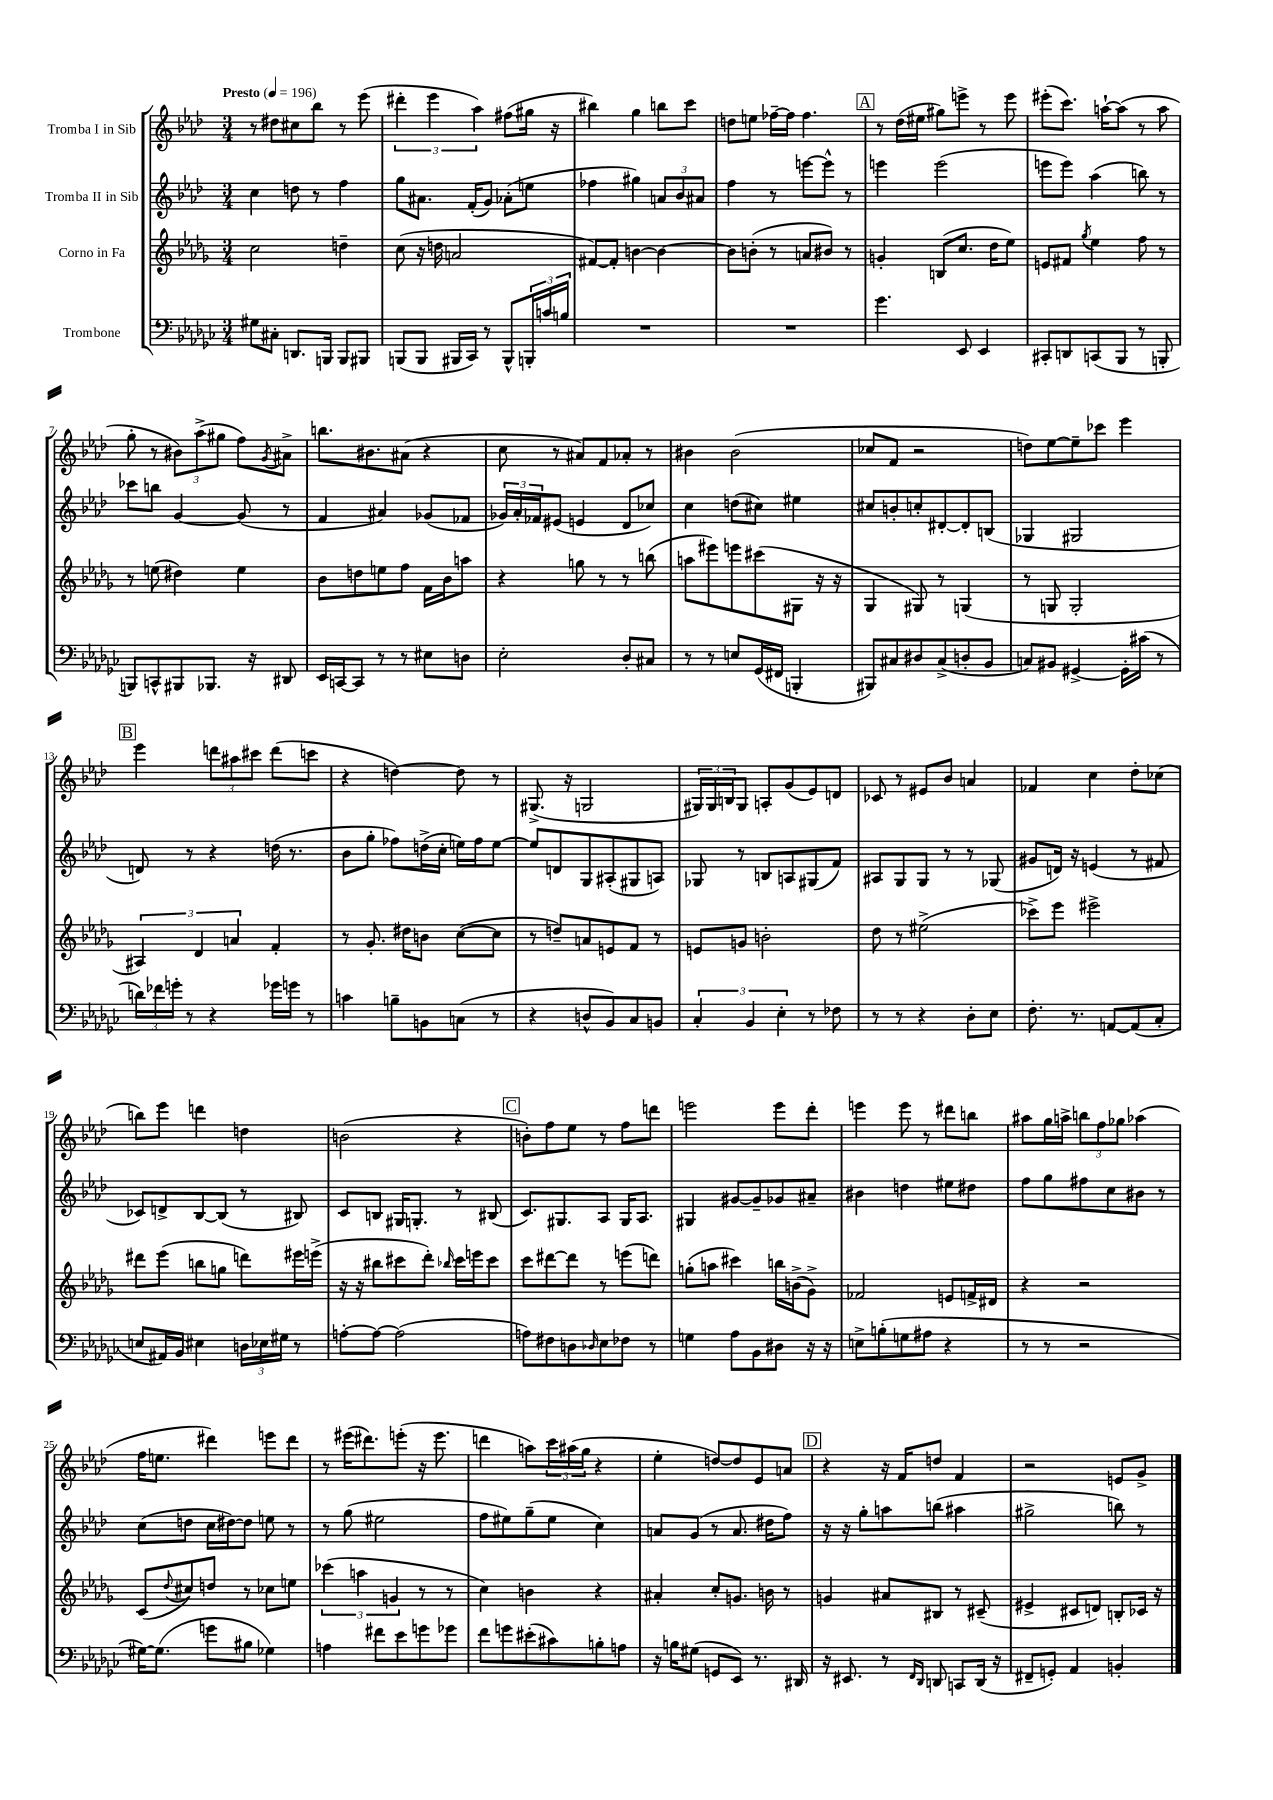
<<
\new StaffGroup <<
\new Staff = "s0" \with { instrumentName = "Tromba I in Sib" } {
    \clef treble \key aes \major \numericTimeSignature \time 3/4 \tempo "Presto" 4 = 196
    r8 dis''8 cis''8 bes''8 r8 ees'''8( |
    \tuplet 3/2 { dis'''4-. ees'''4 aes''4) } fis''8( gis''16 r16 |
    bis''4) g''4 b''8 c'''8 |
    d''8 e''8 fes''16~-- fes''16 fes''4. |
    \mark \markup { \box "A" } r8 des''16( eis''16 gis''8) e'''8-> r8 e'''8 |
    eis'''8-.( c'''8.) a''16~-! a''8( r8 a''8 |
    g''8-. r8 \tuplet 3/2 { bis'8) aes''8->( gis''8 } f''8) \acciaccatura { g'8 } ais'8-> |
    b''8. bis'8. ais'8( r4 |
    c''8 r8 ais'8) f'8 aes'8-. r8 |
    bis'4 bis'2( |
    ces''8 f'8 r2 |
    d''8) ees''8~ ees''8-- ces'''8 ees'''4 |
    \mark \markup { \box "B" } ees'''4 \tuplet 3/2 { d'''8 ais''8 cis'''8 } d'''8( c'''8 |
    r4 d''4~) d''8 r8 |
    gis8.->( r16 g2 |
    \tuplet 3/2 { gis16) gis16 b16 } gis8 a8-. g'8( ees'8) d'8 |
    ces'8 r8 eis'8 bes'8 a'4 |
    fes'4 c''4 des''8-. ces''8( |
    b''8) ees'''8 d'''4 d''4 |
    b'2( r4 |
    \mark \markup { \box "C" } b'8-.) f''8 ees''8 r8 f''8 d'''8 |
    e'''2 e'''8 des'''8-. |
    e'''4 e'''8 r8 dis'''8 b''8 |
    ais''8 g''16 a''16-> \tuplet 3/2 { b''8 f''8 ges''8 } aes''4( |
    f''16 e''8. dis'''4) e'''8 dis'''8 |
    r8 eis'''16( dis'''8.) e'''8-.( r16 e'''8. |
    d'''4 a''8) \tuplet 3/2 { c'''16 ais''16( g''16 } r4 |
    ees''4-. d''8~) d''8 ees'8 a'8 |
    \mark \markup { \box "D" } r4 r16 f'16 d''8 f'4 |
    r2 e'8 g'8-> \bar "|." |
}
\new Staff = "s1" \with { instrumentName = "Tromba II in Sib" } {
    \clef treble \key aes \major \numericTimeSignature \time 3/4
    c''4 d''8 r8 f''4 |
    g''8 ais'8. f'16-.( g'8) aes'8-.( e''8 |
    fes''4 gis''4) \tuplet 3/2 { a'8 bes'8 ais'8 } |
    f''4 r8 e'''8~ e'''8-^ r8 |
    \mark \markup { \box "A" } e'''4 e'''2( |
    e'''8 e'''8) aes''4( b''8) r8 |
    ces'''8 b''8 g'4~ g'8( r8 |
    f'4 ais'4) ges'8( fes'8 |
    \tuplet 3/2 { ges'16) aes'16-. fes'16 } eis'8( e'4 des'8 ces''8) |
    c''4 d''8( cis''8) eis''4 |
    cis''8 b'8-. c''8-. dis'8~-. dis'8-. b8( |
    ges4 gis2 |
    \mark \markup { \box "B" } d'8) r8 r4 d''16( r8. |
    bes'8 g''8-. fes''8) d''16->( c''16-. e''16) fes''16 e''8~ |
    e''8 d'8 g8 ais8-.( gis8 a8) |
    ges8 r8 b8 a8 gis8( f'8) |
    ais8 g8 g8 r8 r8 ges8( |
    gis'8 d'16) r16 e'4( r8 fis'8 |
    ces'8) d'8-> bes8~ bes8( r8 bis8) |
    c'8 b8 gis16 g8.-. r8 bis8( |
    \mark \markup { \box "C" } c'8.) gis8. aes8 gis16 aes8. |
    gis4 gis'8~ gis'8-- ges'8 ais'8-- |
    bis'4 d''4 eis''8 dis''8 |
    f''8 g''8 fis''8 c''8 bis'8 r8 |
    c''8( d''8 c''16 dis''16~) dis''8 e''8 r8 |
    r8 g''8( eis''2 |
    f''8 eis''8) g''8--( eis''8 c''4) |
    a'8 g'8( r8 a'8. dis''16 f''8) |
    \mark \markup { \box "D" } r16 r16 g''8-. a''8 b''8( ais''4 |
    gis''2-> b''8) r8 \bar "|." |
}
\new Staff = "s2" \with { instrumentName = "Corno in Fa" } {
    \clef treble \key des \major \numericTimeSignature \time 3/4
    c''2 d''4-- |
    c''8( r16 d''16 a'2 |
    fis'8~) fis'8-. b'4~ b'4~ |
    b'8 b'8-.( r8 a'8 bis'8) r8 |
    \mark \markup { \box "A" } g'4-. b8( c''8. des''16 ees''8) |
    e'8 fis'8 \acciaccatura { ges''8 } ees''4 f''8 r8 |
    r8 e''8( dis''4) e''4 |
    bes'8 d''8 e''8 f''8 f'16 bes'16 a''8 |
    r4 g''8 r8 r8 b''8( |
    a''8 eis'''8) e'''8 cis'''8( gis8 r16 r16 |
    ges4 gis8) r8 g4( |
    r8 g8 g2-. |
    \mark \markup { \box "B" } \tuplet 3/2 { ais4) des'4 a'4 } f'4-. |
    r8 ges'8.-. dis''16 b'8 c''8~( c''8 |
    r8 d''8--) a'8 e'8 f'8 r8 |
    e'8 g'8 b'2-. |
    des''8 r8 eis''2->( |
    ces'''8->) ees'''8 eis'''2-> |
    dis'''8 ees'''8( b''8 g''8 d'''8) eis'''16 e'''16->( |
    r16 r16 bis''8 cis'''8 des'''8-.) \grace { bes''16 } cis'''16 e'''16 cis'''8 |
    \mark \markup { \box "C" } c'''8 dis'''8~ dis'''8 r8 e'''8( d'''8) |
    g''8-.( a''8 cis'''4) b''16 b'16->( ges'8->) |
    fes'2 e'8 f'16-> dis'16 |
    r4 r2 |
    c'8( \appoggiatura { des''8 } cis''8) d''8 r8 ces''8 e''8 |
    \tuplet 3/2 { ces'''4( a''4 g'4 } r8 r8 |
    c''4) b'4 r4 |
    ais'4-. c''8-. g'8. b'16 r8 |
    \mark \markup { \box "D" } g'4 ais'8 bis8 r8 cis'8--( |
    eis'4-> cis'8 d'8) b8-. ces'16 r16 \bar "|." |
}
\new Staff = "s3" \with { instrumentName = "Trombone" } {
    \clef bass \key ges \major \numericTimeSignature \time 3/4
    gis8 cis8-. d,8. b,,16 b,,8 bis,,8 |
    b,,8( b,,8 bis,,16 ces,16) r8 bis,,8-^ \tuplet 3/2 { b,,16-. c'16 b16 } |
    R2. |
    R2. |
    \mark \markup { \box "A" } ges'4. ees,8 ees,4 |
    cis,8-. d,8 c,8( bes,,8 r8 b,,8-. |
    b,,8) c,8-^ bis,,8 bes,,8. r16 dis,8 |
    ees,16 c,16~ c,8 r8 r8 eis8 d8 |
    ees2-. des8-. cis8 |
    r8 r8 e8 ges,16( fis,16 b,,4-. |
    bis,,8) cis8 dis8 cis8->( d8-. bes,8 |
    c8) bis,8 gis,4~-> gis,16-. cis'16( r8 |
    \mark \markup { \box "B" } \tuplet 3/2 { d'16) fes'16 g'16-. } r8 r4 ges'16 g'16 r8 |
    c'4 b8-- b,8 c8( r8 |
    r4 d8-^ bes,8) ces8 b,8 |
    \tuplet 3/2 { ces4-. bes,4 ees4-. } r8 fes8 |
    r8 r8 r4 des8-. ees8 |
    f8.-. r8. a,8~ a,8( ces8-. |
    e8 ais,16) bes,16 eis4 \tuplet 3/2 { d16 ees16 gis16 } r8 |
    a8~-. a8~ a2( |
    \mark \markup { \box "C" } a8) fis8 d8 \grace { des16 } ees8 fes8 r8 |
    g4 aes8 bes,8 dis8 r16 r16 |
    e8-> b8-.( g8 ais8 r4 |
    r8 r8 r2 |
    gis16~) gis8.( g'8 bis8 ges4) |
    a4 fis'8 ees'8 g'8 ges'8 |
    f'8 g'8 eis'8-.( cis'8) b8-. a8 |
    r16 b16 gis8( g,8 ees,8) r8. dis,16 |
    \mark \markup { \box "D" } r16 eis,8. r8 \grace { f,16 des,16 } d,8 c,8 d,16( r16 |
    fis,8-- g,8-.) aes,4 b,4-. \bar "|." |
}
>>
>>
